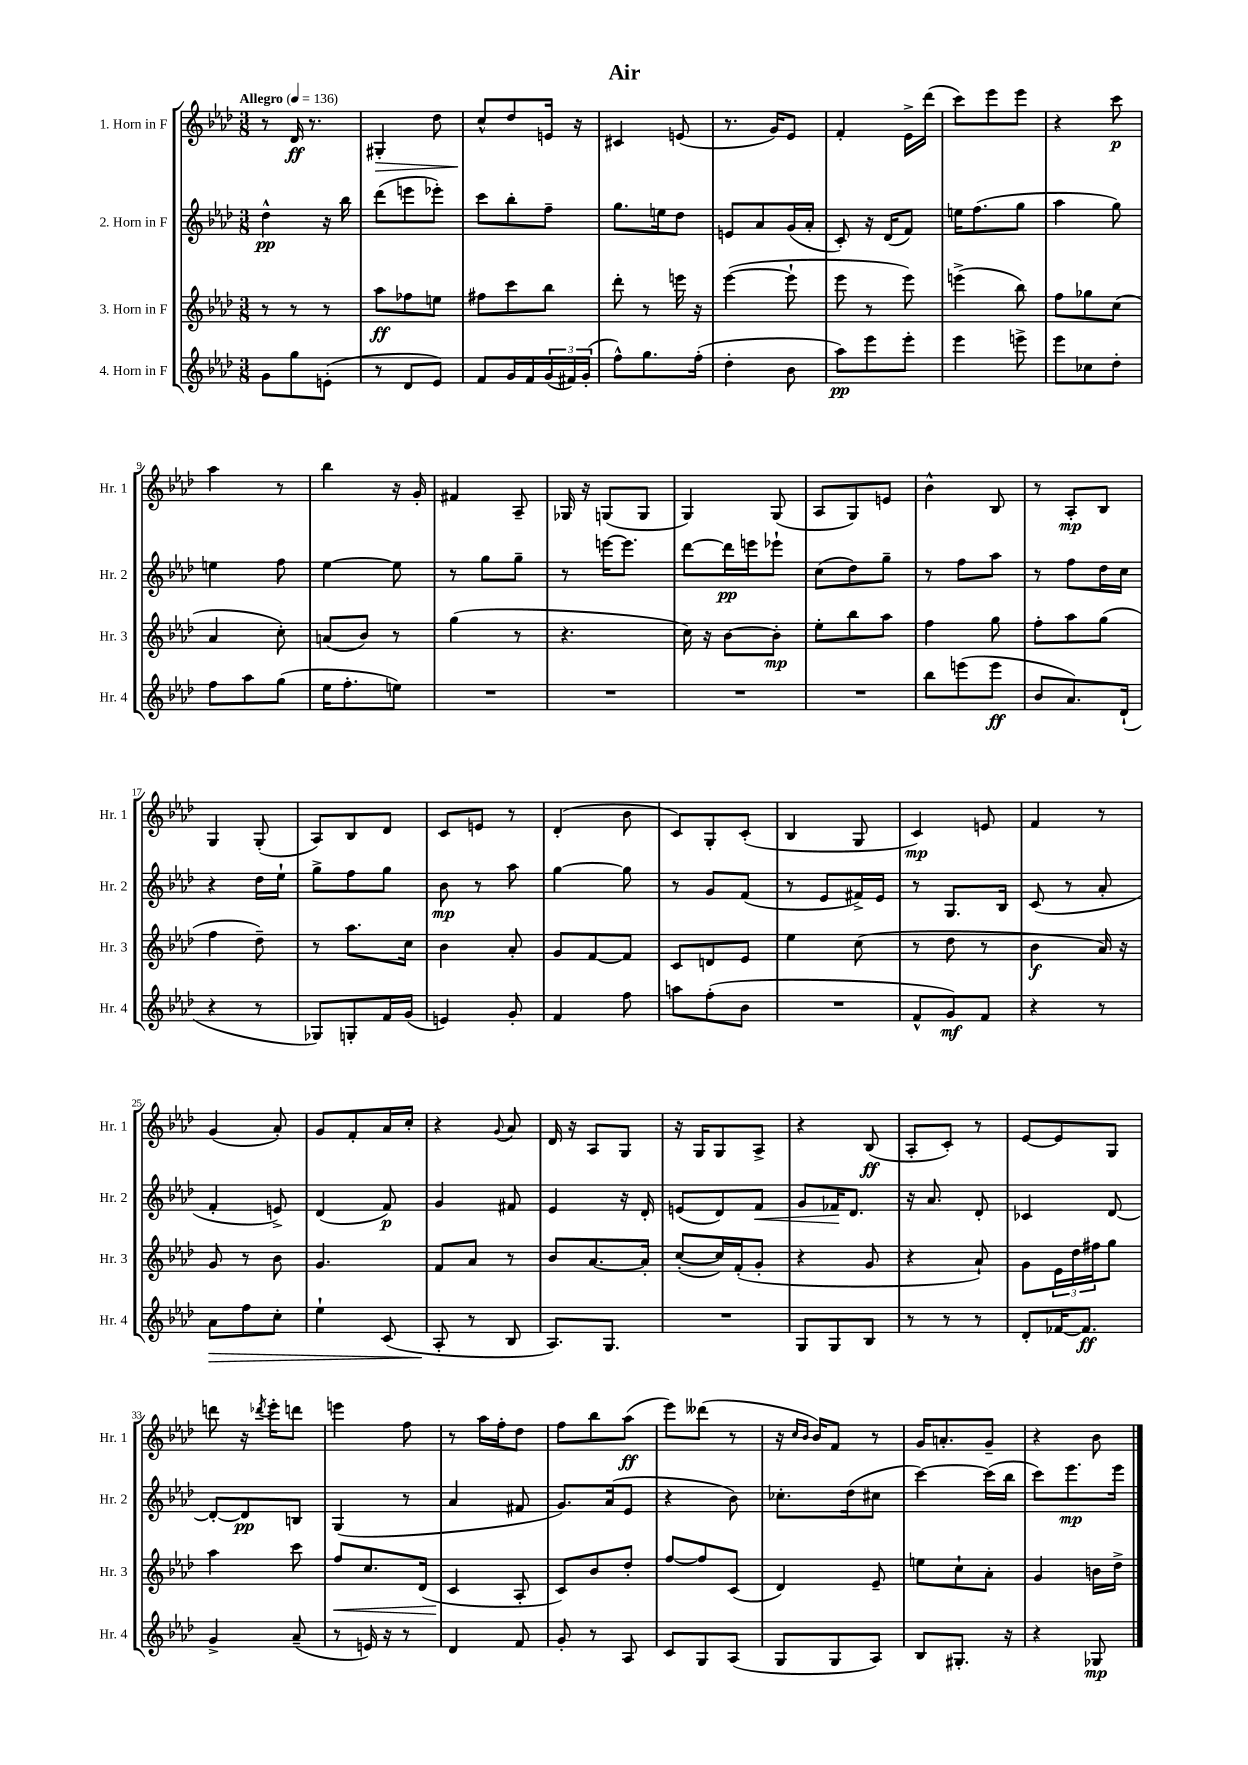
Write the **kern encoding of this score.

**kern	**dynam	**kern	**dynam	**kern	**dynam	**kern	**dynam
*part4	*part4	*part3	*part3	*part2	*part2	*part1	*part1
*staff4	*staff4	*staff3	*staff3	*staff2	*staff2	*staff1	*staff1
*I"4. Horn in F	*	*I"3. Horn in F	*	*I"2. Horn in F	*	*I"1. Horn in F	*
*I'Hr. 4	*	*I'Hr. 3	*	*I'Hr. 2	*	*I'Hr. 1	*
*clefG2	*	*clefG2	*	*clefG2	*	*clefG2	*
*k[b-e-a-d-]	*	*k[b-e-a-d-]	*	*k[b-e-a-d-]	*	*k[b-e-a-d-]	*
*M3/8	*	*M3/8	*	*M3/8	*	*M3/8	*
*MM136	*	*MM136	*	*MM136	*	*MM136	*
=1	=1	=1	=1	=1	=1	=1	=1
!	!	!	!	!	!	!LO:TX:a:B:t=Allegro	!
8g\L	.	8r	.	4dd-^^\	pp	8r	.
8gg\	.	8r	.	.	.	16d-/	ff
.	.	.	.	.	.	8.r	.
(8en'\J	.	8r	.	16r	.	.	.
.	.	.	.	16bb-\	.	.	.
=2	=2	=2	=2	=2	=2	=2	=2
!	!	!	!	!	!	!	!LO:HP:b
8r	.	8aa-\L	ff	(8ddd-\L	.	4G#X'/	>
8d-/L	.	8ff-X\	.	8eeen\	.	.	.
8e-/J)	.	8een\J	.	8eee-X'\J)	.	8dd-\	.
=3	=3	=3	=3	=3	=3	=3	=3
8f/L	.	8ff#X\L	.	8ccc\L	.	8cc^^/L	.
16g/L	.	8ccc\	.	8bb-'\	.	8dd-/	]
16f/	.	.	.	.	.	.	.
(24g/	.	8bb-\J	.	8ff~\J	.	16en/Jk	.
24f#X/)	.	.	.	.	.	.	.
.	.	.	.	.	.	16r	.
(24g'/JJ	.	.	.	.	.	.	.
=4	=4	=4	=4	=4	=4	=4	=4
8ff^^\L)	.	8ddd-'\	.	8.gg\L	.	4c#X/	.
8.gg\	.	8r	.	.	.	.	.
.	.	.	.	16een\k	.	.	.
.	.	16eeen\	.	8dd-\J	.	(8en/	.
(16ff'\Jk	.	16r	.	.	.	.	.
=5	=5	=5	=5	=5	=5	=5	=5
4dd-'\	.	([4eee-\	.	8en/L	.	8.r	.
.	.	.	.	8a-/	.	.	.
.	.	.	.	.	.	16g/KL)	.
8b-\	.	8eee-`\]	.	(16g/L	.	8e-/J	.
.	.	.	.	16a-'/JJ	.	.	.
=6	=6	=6	=6	=6	=6	=6	=6
8aa-\L)	pp	8eee-\	.	8c'/)	.	4f'/	.
8eee-\	.	8r	.	16r	.	.	.
.	.	.	.	(16d-/KL	.	.	.
8eee-'\J	.	8eee-\)	.	8f/J)	.	16e-^\LL	.
.	.	.	.	.	.	(16ddd-\JJ	.
=7	=7	=7	=7	=7	=7	=7	=7
4eee-\	.	(4eeen^\	.	16een\KL	.	8ccc\L)	.
.	.	.	.	(8.ff\	.	.	.
.	.	.	.	.	.	8eee-\	.
8eeen^\	.	8bb-\)	.	8gg\J	.	8eee-\J	.
=8	=8	=8	=8	=8	=8	=8	=8
8eee-\L	.	8ff\L	.	4aa-\	.	4r	.
8cc-X\	.	8gg-X\	.	.	.	.	.
8dd-'\J	.	(8cc\J	.	8gg\)	.	8ccc\	p
!!LO:LB:g=z
=9	=9	=9	=9	=9	=9	=9	=9
8ff\L	.	4a-/	.	4een\	.	4aa-\	.
8aa-\	.	.	.	.	.	.	.
(8gg\J	.	8cc'\)	.	8ff\	.	8r	.
=10	=10	=10	=10	=10	=10	=10	=10
16ee-\KL	.	(8an/L	.	[4ee-\	.	4bb-\	.
8.ff'\	.	.	.	.	.	.	.
.	.	8b-/J)	.	.	.	.	.
8een\J)	.	8r	.	8ee-\]	.	16r	.
.	.	.	.	.	.	16g'/	.
=11	=11	=11	=11	=11	=11	=11	=11
4.r	.	(4gg\	.	8r	.	4f#X/	.
.	.	.	.	8gg\L	.	.	.
.	.	8r	.	8gg~\J	.	8A-~/	.
=12	=12	=12	=12	=12	=12	=12	=12
4.r	.	4.r	.	8r	.	16G-X/	.
.	.	.	.	.	.	16r	.
.	.	.	.	[16eeen\KL	.	(8Gn/L	.
.	.	.	.	8.eee\J]	.	.	.
.	.	.	.	.	.	8G/J	.
=13	=13	=13	=13	=13	=13	=13	=13
4.r	.	16cc\)	.	[8ddd-\L	.	4G/)	.
.	.	16r	.	.	.	.	.
.	.	[8b-\L	.	16ddd-\L]	pp	.	.
.	.	.	.	16eeen\J	.	.	.
.	.	8b-'\J]	mp	8eee-X`\J	.	(8G/	.
=14	=14	=14	=14	=14	=14	=14	=14
4.r	.	8ee-'\L	.	(8cc\L	.	8A-/L	.
.	.	8bb-\	.	8dd-\)	.	8G/)	.
.	.	8aa-\J	.	8gg~\J	.	8en/J	.
=15	=15	=15	=15	=15	=15	=15	=15
8bb-\L	.	4ff\	.	8r	.	4b-^^\	.
(8eeen\	.	.	.	8ff\L	.	.	.
8eee\J	ff	8gg\	.	8aa-\J	.	8B-/	.
=16	=16	=16	=16	=16	=16	=16	=16
8b-/L	.	8ff'\L	.	8r	.	8r	.
8.a-/)	.	8aa-\	.	8ff\L	.	8A-'/L	mp
.	.	(8gg\J	.	16dd-\L	.	8B-/J	.
(16d-`/Jk	.	.	.	16cc\JJ	.	.	.
!!LO:LB:g=z
=17	=17	=17	=17	=17	=17	=17	=17
4r	.	4ff\	.	4r	.	4G/	.
8r	.	8dd-~\)	.	16dd-\LL	.	(8G'/	.
.	.	.	.	16ee-`\JJ	.	.	.
=18	=18	=18	=18	=18	=18	=18	=18
8G-X/L)	.	8r	.	8gg^\L	.	8A-/L)	.
8Gn'/	.	8.aa-\L	.	8ff\	.	8B-/	.
16f/L	.	.	.	8gg\J	.	8d-/J	.
(16g/JJ	.	16cc\Jk	.	.	.	.	.
=19	=19	=19	=19	=19	=19	=19	=19
4en/)	.	4b-\	.	8b-\	mp	8c/L	.
.	.	.	.	8r	.	8en/J	.
8g'/	.	8a-'/	.	8aa-\	.	8r	.
=20	=20	=20	=20	=20	=20	=20	=20
4f/	.	8g/L	.	[4gg\	.	(4d-'/	.
.	.	[8f/	.	.	.	.	.
8ff\	.	8f/J]	.	8gg\]	.	8b-\	.
=21	=21	=21	=21	=21	=21	=21	=21
8aan\L	.	8c/L	.	8r	.	8c/L)	.
(8ff'\	.	8dn/	.	8g/L	.	8G'/	.
8b-\J	.	8e-/J	.	(8f/J	.	(8c'/J	.
=22	=22	=22	=22	=22	=22	=22	=22
4.r	.	4ee-\	.	8r	.	4B-/	.
.	.	.	.	8e-/L	.	.	.
.	.	(8cc\	.	16f#X^/L)	.	8G/	.
.	.	.	.	16e-/JJ	.	.	.
=23	=23	=23	=23	=23	=23	=23	=23
8f^^/L	.	8r	.	8r	.	4c/)	mp
8g/)	mf	8dd-\	.	8.G/L	.	.	.
8f/J	.	8r	.	.	.	8en/	.
.	.	.	.	16B-/Jk	.	.	.
=24	=24	=24	=24	=24	=24	=24	=24
4r	.	4b-\	f	(8c/	.	4f/	.
.	.	.	.	8r	.	.	.
8r	.	16a-/)	.	8a-'/	.	8r	.
.	.	16r	.	.	.	.	.
!!LO:LB:g=z
=25	=25	=25	=25	=25	=25	=25	=25
!	!LO:HP:b	!	!	!	!	!	!
8a-\L	>	8g/	.	4f'/	.	(4g/	.
8ff\	.	8r	.	.	.	.	.
8cc'\J	.	8b-\	.	8en^/)	.	8a-'/)	.
=26	=26	=26	=26	=26	=26	=26	=26
4ee-`\	.	4.g/	.	(4d-/	.	8g/L	.
.	.	.	.	.	.	8f'/	.
(8c/	.	.	.	8f/)	p	16a-/L	.
.	.	.	.	.	.	16cc'/JJ	.
=27	=27	=27	=27	=27	=27	=27	=27
8A-'/	.	8f/L	.	4g/	.	4r	.
8r	]	8a-/J	.	.	.	.	.
.	.	.	.	.	.	8qqg/	.
8B-/	.	8r	.	8f#X/	.	8a-/	.
=28	=28	=28	=28	=28	=28	=28	=28
8.A-/L)	.	8b-/L	.	4e-/	.	16d-/	.
.	.	.	.	.	.	16r	.
.	.	[8.a-/	.	.	.	8A-/L	.
8.G/J	.	.	.	.	.	.	.
.	.	.	.	16r	.	8G/J	.
.	.	16a-'/Jk]	.	16d-'/	.	.	.
=29	=29	=29	=29	=29	=29	=29	=29
4.r	.	([8cc'/L	.	(8en/L	.	16r	.
.	.	.	.	.	.	16G/KL	.
.	.	16cc/L])	.	8d-/)	.	8G/	.
.	.	(16f'/J	.	.	.	.	.
!	!	!	!	!	!LO:HP:b	!	!
.	.	8g'/J	.	8f/J	<	8A-^/J	.
=30	=30	=30	=30	=30	=30	=30	=30
8G/L	.	4r	.	8g/L	.	4r	.
8G/	.	.	.	16f-X/K	.	.	.
.	.	.	.	8.d-/J	[	.	.
8B-/J	.	8g/	.	.	.	(8B-/	ff
=31	=31	=31	=31	=31	=31	=31	=31
8r	.	4r	.	16r	.	8A-'/L	.
.	.	.	.	8.a-/	.	.	.
8r	.	.	.	.	.	8c'/J)	.
8r	.	8a-`/)	.	8d-'/	.	8r	.
=32	=32	=32	=32	=32	=32	=32	=32
8d-'/L	.	8g\L	.	4c-X/	.	[8e-/L	.
[16f-X/K	.	24e-\L	.	.	.	8e-/]	.
.	.	24dd-\	.	.	.	.	.
8.f-/J]	ff	.	.	.	.	.	.
.	.	24ff#X\J	.	.	.	.	.
.	.	8gg\J	.	[8d-/	.	8G/J	.
!!LO:LB:g=z
=33	=33	=33	=33	=33	=33	=33	=33
4g^/	.	4aa-\	.	8d-'/L_	.	8dddn\	.
.	.	.	.	8d-/]	pp	16r	.
.	.	.	.	.	.	8qddd-X/	.
.	.	.	.	.	.	16eee-'\KL	.
(8a-~/	.	8ccc\	.	8Bn/J	.	8dddn\J	.
=34	=34	=34	=34	=34	=34	=34	=34
!	!	!	!LO:HP:b	!	!	!	!
8r	.	8ff/L	<	(4G/	.	4eeen\	.
16en/)	.	8.cc/	.	.	.	.	.
16r	.	.	.	.	.	.	.
8r	.	.	.	8r	.	8ff\	.
.	.	(16d-/Jk	.	.	.	.	.
=35	=35	=35	=35	=35	=35	=35	=35
4d-/	.	4c/	.	4a-/	.	8r	.
.	.	.	.	.	.	16aa-\LL	.
.	.	.	.	.	.	16ff'\J	.
8f/	.	8A-'/	[	8f#X/	.	8dd-\J	.
=36	=36	=36	=36	=36	=36	=36	=36
8g'/	.	8c/L)	.	8.g/L)	.	8ff\L	.
8r	.	8b-/	.	.	.	8bb-\	.
.	.	.	.	(16a-/k	.	.	.
8A-/	.	8dd-'/J	.	8e-/J	.	(8aa-\J	ff
=37	=37	=37	=37	=37	=37	=37	=37
8c/L	.	[8ff/L	.	4r	.	8eee-\L)	.
8G/	.	8ff/]	.	.	.	(8ddd--X\J	.
(8A-/J	.	(8c/J	.	8b-\)	.	8r	.
=38	=38	=38	=38	=38	=38	=38	=38
8G/L	.	4d-/)	.	8.cc-X'\L	.	16r	.
.	.	.	.	.	.	16qqcc/LL	.
.	.	.	.	.	.	16qqb-/JJ	.
.	.	.	.	.	.	16b-/KL)	.
8G/	.	.	.	.	.	8f/J	.
.	.	.	.	(16dd-\k	.	.	.
8A-/J)	.	8e-~/	.	8cc#X\J	.	8r	.
=39	=39	=39	=39	=39	=39	=39	=39
8B-/L	.	8een\L	.	[4ccc\)	.	16g/KL	.
.	.	.	.	.	.	8.an'/	.
8.G#X'/J	.	8cc`\	.	.	.	.	.
.	.	8a-'\J	.	(16ccc\LL]	.	8g~/J	.
16r	.	.	.	16bb-\JJ	.	.	.
=40	=40	=40	=40	=40	=40	=40	=40
4r	.	4g/	.	8ccc\L)	.	4r	.
.	.	.	.	8.eee-\	mp	.	.
8G-X/	mp	16bn\LL	.	.	.	8b-\	.
.	.	16dd-^\JJ	.	16eee-\Jk	.	.	.
==	==	==	==	==	==	==	==
*-	*-	*-	*-	*-	*-	*-	*-
